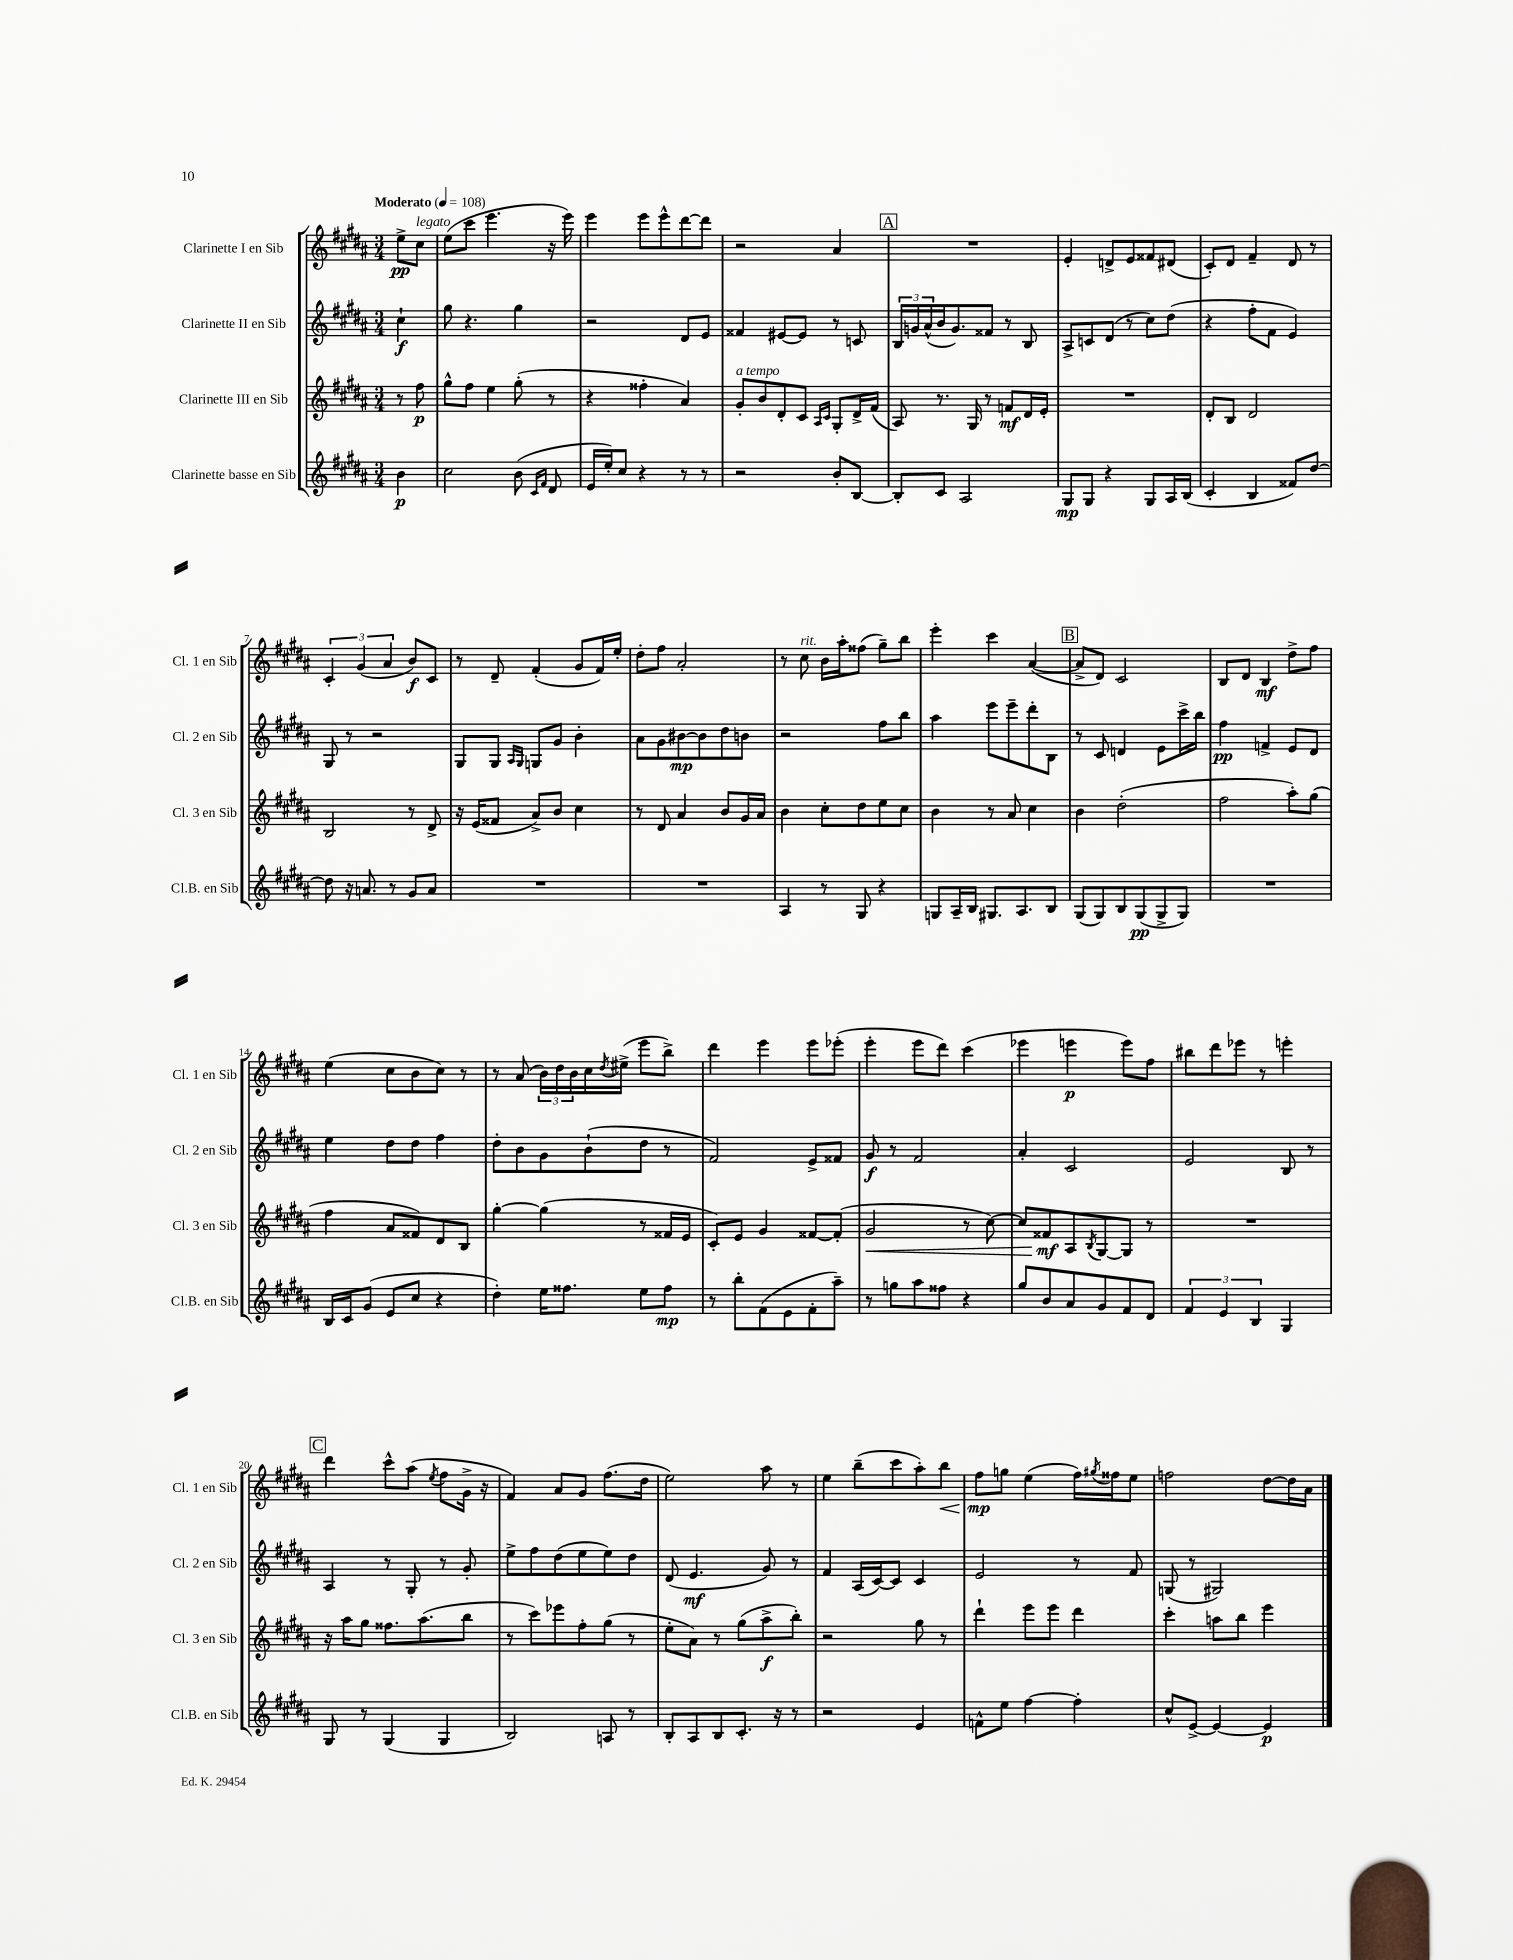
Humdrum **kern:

**kern	**kern	**kern	**kern
*staff4	*staff3	*staff2	*staff1
*clefG2	*clefG2	*clefG2	*clefG2
*k[f#c#g#d#a#]	*k[f#c#g#d#a#]	*k[f#c#g#d#a#]	*k[f#c#g#d#a#]
*M3/4	*M3/4	*M3/4	*M3/4
*MM108	*MM108	*MM108	*MM108
4b	8r	4cc#`	8ee^
.	8ff#	.	8cc#
=	=	=	=
2cc#	8gg#^^	8gg#	(8ee
.	8ff#	4.r	8ccc#
.	4ee	.	4.eee
(8b	(8gg#'	4gg#	.
16qqc#	.	.	.
16qqf#	.	.	.
8d#	8r	.	16r
.	.	.	16eee)
=	=	=	=
16e	4r	2r	4eee
16ee')	.	.	.
8cc#	.	.	.
4r	4ff##'	.	8eee
.	.	.	8eee^^
8r	4a#)	8d#	[8ddd#
8r	.	8e	8ddd#]
=	=	=	=
2r	8g#'	4f##	2r
.	8b	.	.
.	8d#'	[8e#	.
.	8c#	8e#]	.
.	16qqA#	.	.
.	16qqc#	.	.
8b'	8G#'	8r	4a#
[8B	16d#^	8c	.
.	(16f#	.	.
=	=	=	=
8B']	8A#)	24B	2.r
.	.	24g	.
.	.	(24a#^^	.
8c#	8.r	16b	.
.	.	8.g)	.
2A#	.	.	.
.	16G#	.	.
.	8r	8f##	.
.	8f	8r	.
.	16d#	8B	.
.	16e'	.	.
=	=	=	=
8G#	2.r	8A#^	4e'
8G#	.	8c	.
4r	.	(8d#	8d^
.	.	8r	8e
8G#	.	8cc#)	8f##
16A#	.	(8dd#	(8d#
(16B	.	.	.
=	=	=	=
4c#'	8d#'	4r	8c#')
.	8B	.	8d#
4B	2d#	8ff#'	4f#~
.	.	8f#	.
8f##)	.	4e)	8d#
[8dd#	.	.	8r
=	=	=	=
8dd#]	2B	8G#	6c#'
16r	.	8r	.
.	.	.	(6g#
8.a	.	.	.
.	.	2r	.
.	.	.	6a#
8r	.	.	.
8g#	8r	.	8b)
8a	8d#^	.	8c#
=	=	=	=
2.r	16r	8G#	8r
.	(16e	.	.
.	8f##	8G#	8d#~
.	.	16qqA#	.
.	.	16qqG#	.
.	8a#^)	8G	(4f#'
.	8b	8g#	.
.	4cc#	4b'	8g#
.	.	.	16f#)
.	.	.	16ee'
=	=	=	=
2.r	8r	8a#	8dd#'
.	8d#	8g#	8ff#
.	4a#	[8b#	2a#'
.	.	8b#]	.
.	8b	8dd#	.
.	16g#	8b	.
.	16a#	.	.
=	=	=	=
4A#	4b	2r	8r
.	.	.	8cc#
8r	8cc#'	.	16b
.	.	.	16aa#'
8G#	8dd#	.	(8ff##
4r	8ee	8ff#	8gg#~)
.	8cc#	8bb	8bb
=	=	=	=
8G	4b	4aa#	4eee'
16A#~	.	.	.
16B	.	.	.
8.G#	8r	8eee	4ccc#
.	8a#	8eee~	.
8.A#	.	.	.
.	4cc#	8ddd#'	([4a#
8B	.	8B	.
=	=	=	=
(8G#	4b	8r	8a#^]
8G#)	.	8c#	8d#)
8B	(2dd#'	4d	2c#
(8G#	.	.	.
8G#^	.	8e	.
8G#)	.	16ccc#^	.
.	.	16bb	.
=	=	=	=
2.r	2ff#	4ff#	8B
.	.	.	8d#
.	.	4f^	4B
.	8aa#')	8e	8dd#^
.	(8gg#	8d#	8ff#
=	=	=	=
16B	4ff#	4ee	(4ee
16c#	.	.	.
(8g#	.	.	.
8e	8a#	8dd#	8cc#
8cc#	8f##)	8dd#	8b
4r	8d#	4ff#	8cc#)
.	8B	.	8r
=	=	=	=
4dd#')	[4gg#'	8dd#'	8r
.	.	8b	(8a#
16ee	(4gg#]	8g#	24b)
.	.	.	24dd#
8.ff##	.	.	.
.	.	.	24b
.	.	(8b`	16cc#
.	.	.	8qdd#
.	.	.	(16ee#^
8ee	8r	8dd#	8eee
8ff##	16f##	8r	8bb^)
.	16e	.	.
=	=	=	=
8r	8c#')	2f#)	4ddd#
8bb'	8e	.	.
(8f#	4g#	.	4eee
8e	.	.	.
8f#'	[8f##	8e^	8eee
8aa#~)	(8f##']	8f##	(8eee-'
=	=	=	=
8r	2g#	8g#	4eee'
8gg	.	8r	.
8aa#	.	2f#	8eee
8ff##	.	.	8ddd#)
4r	8r	.	(4ccc#
.	[8cc#)	.	.
=	=	=	=
8gg#	8cc#]	4a#'	4eee-
8b	8f##	.	.
8a#	8A#	2c#	4eee
.	8qB	.	.
8g#	[8G#	.	.
8f#	8G#]	.	8eee)
8d#	8r	.	8ff#
=	=	=	=
6f#	2.r	2e	8bb#
.	.	.	8ddd#
6e	.	.	.
.	.	.	8eee-
6B	.	.	.
.	.	.	8r
4G#	.	8B	4eee'
.	.	8r	.
=	=	=	=
8G#	16r	4A#	4ddd#
.	16aa#	.	.
8r	8gg#	.	.
(4G#	8.ff##	8r	8ccc#^^
.	.	8G#'	(8aa#
.	(8.aa#	.	.
.	.	.	8qee
4G#	.	8r	8ff#
.	8bb	8g#'	16g#^
.	.	.	16r
=	=	=	=
2B)	8r	8ee^	4f#)
.	8ccc#)	8ff#	.
.	8eee-	(8dd#	8a#
.	8ff#'	8ee	8g#
8A	(8gg#	8ee)	(8.ff#
8r	8r	8dd#	.
.	.	.	16dd#
=	=	=	=
8B'	8ee'	(8d#	2ee)
8A#	8a#)	4.e	.
8B	8r	.	.
8.c#'	(8gg#	.	.
.	8aa#^	8g#)	8aa#
16r	.	.	.
8r	8bb')	8r	8r
=	=	=	=
2r	2r	4f#	4ee
.	.	(16A#	(8bb~
.	.	[16c#)	.
.	.	8c#]	8ccc#
4e	8gg#	4c#	8aa#')
.	8r	.	8bb
=	=	=	=
8f^^	4ddd#`	2e	8ff#
8ee	.	.	8gg
[4ff#	8eee	.	(4ee
.	8eee	.	.
4ff#']	4ddd#	8r	16ff#)
.	.	.	8qgg#
.	.	.	16ff##
.	.	8f#	8ee
=	=	=	=
8cc#^^	4ccc#'	(8G	2ff
[8e^	.	8r	.
4e_	8aa	2G#)	.
.	8bb	.	.
4e]	4eee	.	[8dd#
.	.	.	16dd#]
.	.	.	16a#
==	==	==	==
*-	*-	*-	*-
